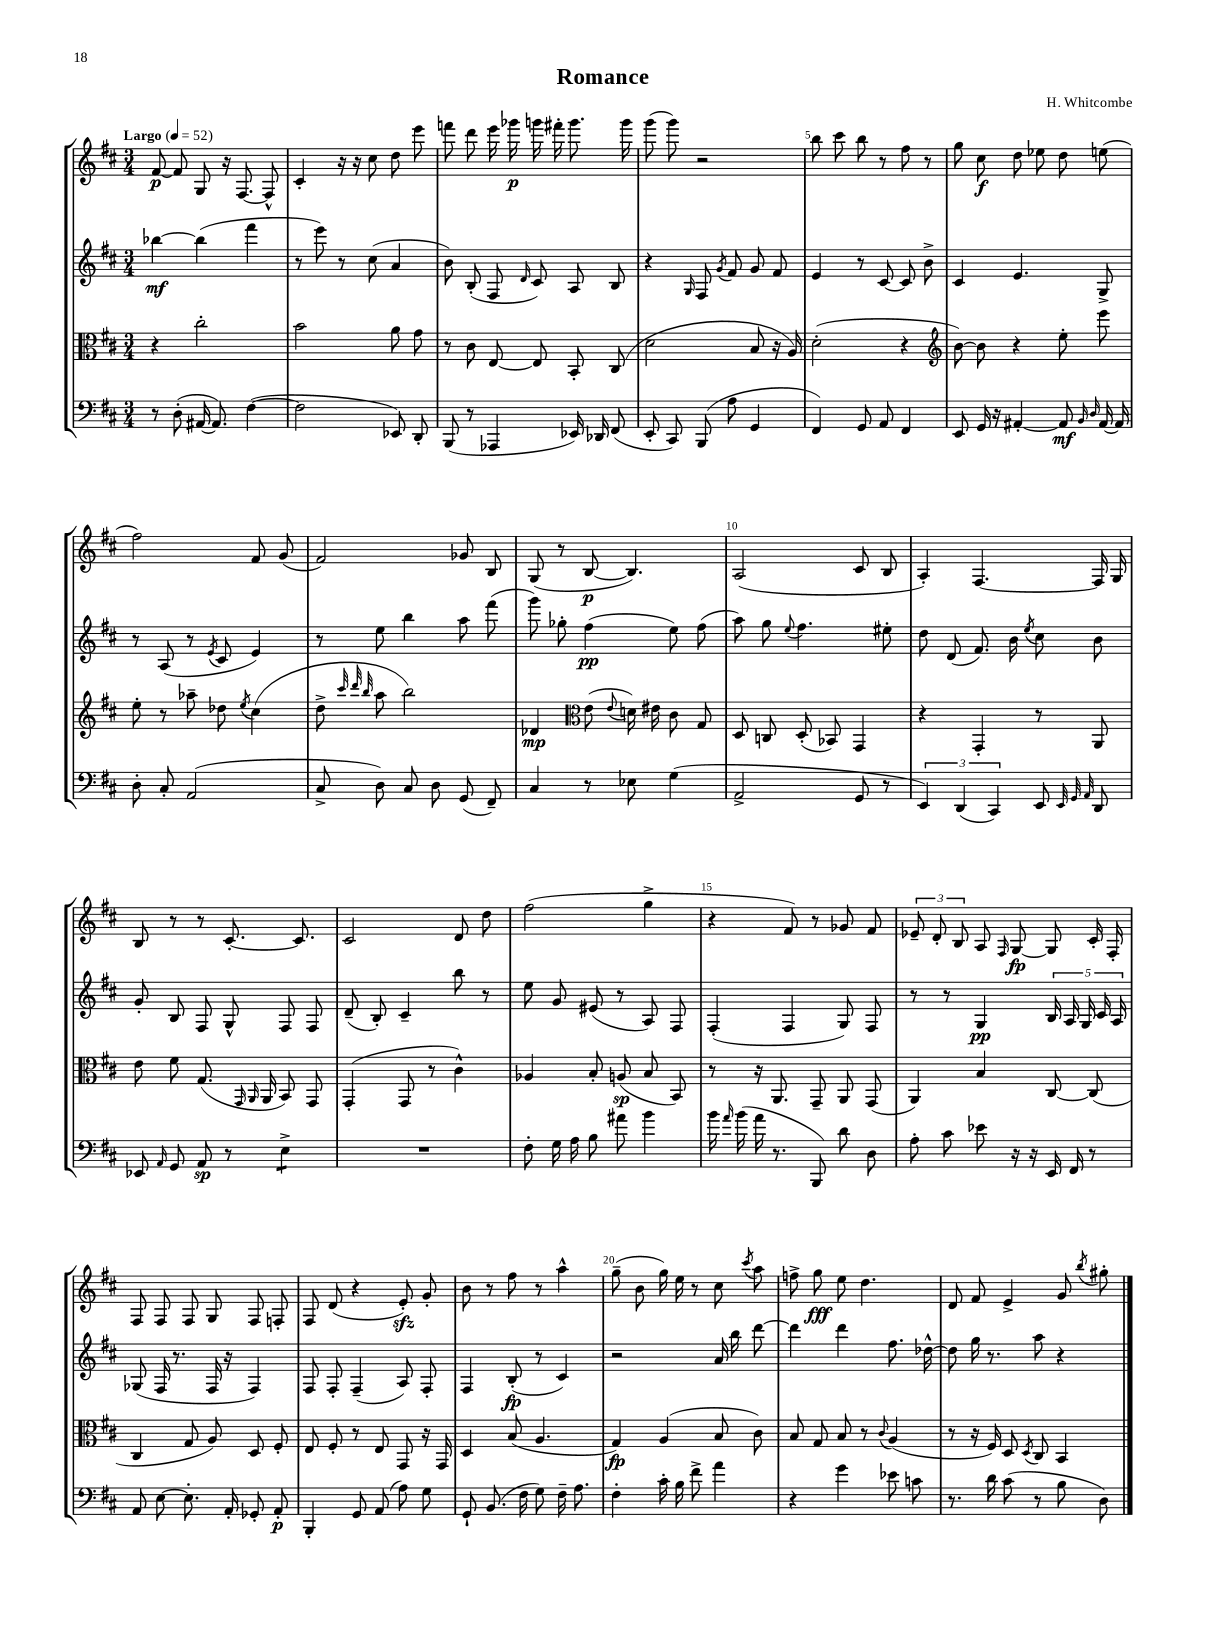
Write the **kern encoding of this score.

**kern	**kern	**kern	**kern
*staff4	*staff3	*staff2	*staff1
*clefF4	*clefC3	*clefG2	*clefG2
*k[f#c#]	*k[f#c#]	*k[f#c#]	*k[f#c#]
*M3/4	*M3/4	*M3/4	*M3/4
*MM52	*MM52	*MM52	*MM52
8r	4r	[4bb-	[8f#
(8D'	.	.	8f#]
[16AA#	2cc#'	(4bb-]	8G
8.AA#])	.	.	.
.	.	.	16r
.	.	.	[8.F#
([4F#	.	4fff#	.
.	.	.	8F#^^]
=	=	=	=
2F#]	2b	8r	4c#'
.	.	8eee)	.
.	.	8r	16r
.	.	.	16r
.	.	(8cc#	8cc#
8EE-)	8a	4a	8dd
8DD'	8g	.	8eee
=	=	=	=
(8BBB	8r	8b)	8fff
8r	8c#	(8B'	8ddd
4AAA-	[8E	8F#	16eee
.	.	.	16ggg-
.	.	16qqd	.
.	8E]	8c#)	16ggg
.	.	.	16fff#'
16EE-)	8BB'	8A	8.ggg
16DD-	.	.	.
(8FF#	(8C#	8B	.
.	.	.	16ggg
=	=	=	=
8EE'	2d	4r	(8ggg
8CC#)	.	.	8ggg)
.	.	16qqG	.
(8BBB	.	8F#	2r
.	.	8qg	.
8A	.	8f#	.
4GG	8B	8g	.
.	16r	8f#	.
.	16A)	.	.
=	=	=	=
4FF#)	(2d'	4e	8bb
.	.	.	8ccc#
8GG	.	8r	8bb
8AA	.	[8c#	8r
4FF#	4r	8c#]	8ff#
.	.	8b^	8r
=	=	=	=
*	*clefG2	*	*
8EE	[8b)	4c#	8gg
16GG	8b]	.	8cc#
16r	.	.	.
[4AA#'	4r	4.e	8dd
.	.	.	8ee-
8AA#]	8ee'	.	8dd
16qqBB	.	.	.
16qqD	.	.	.
[16AA#	8eee	8G^	(8ee
16AA#]	.	.	.
=	=	=	=
8D'	8ee'	8r	2ff#)
8C#'	8r	(8A	.
(2AA	8aa-~	8r	.
.	.	8qe	.
.	8dd-	8c#	.
.	8qee	.	.
.	(4cc#	4e)	8f#
.	.	.	(8g
=	=	=	=
8C#^	8dd^	8r	2f#)
.	32qqccc#	.	.
.	32qqddd	.	.
.	32qqbb	.	.
8D)	8aa	8ee	.
8C#	2bb)	4bb	.
8D	.	.	.
(8GG	.	8aa	8g-
8FF#~)	.	(8fff#	8B
=	=	=	=
4C#	4d-	8ggg)	(8G
.	.	8gg-'	8r
*	*clefC3	*	*
8r	(8e	(4ff#	[8B
.	8qqe	.	.
8E-	16d)	.	4.B])
.	16e#	.	.
(4G	8c#	8ee)	.
.	8G	(8ff#	.
=	=	=	=
2AA^	8D	8aa)	(2A
.	8C	8gg	.
.	.	8qqee	.
.	(8D'	4.ff#	.
.	8BB-)	.	.
8GG	4GG	.	8c#
8r	.	8ee#'	8B
=	=	=	=
6EE)	4r	8dd	4A')
.	.	(8d	.
(6DD	.	.	.
.	4GG'	8.f#)	[4.F#
6CC#)	.	.	.
.	.	16b	.
.	.	8qee	.
8EE	8r	8cc#	.
32qqEE	.	.	.
32qqGG	.	.	.
32qqAA	.	.	.
8DD	8AA	8b	16F#]
.	.	.	16G
=	=	=	=
8EE-	8e	8g'	8B
16qqAA	.	.	.
8GG	8f#	8B	8r
8AA	(8.G	8F#	8r
8r	.	8G^^	[8.c#'
.	16qqGG	.	.
.	16qqAA	.	.
.	16AA	.	.
4E^	8BB)	8F#	.
.	.	.	8.c#]
.	8GG	8F#	.
=	=	=	=
2.r	(4GG'	(8d~	2c#
.	.	8B')	.
.	8GG	4c#~	.
.	8r	.	.
.	4c#^^)	8bb	8d
.	.	8r	8dd
=	=	=	=
8F#'	4A-	8ee	(2ff#
16G	.	8g	.
16A	.	.	.
8B	8B'	(8e#	.
8a#	(8A	8r	.
4b	8B	8A)	4gg^
.	8BB)	8F#	.
=	=	=	=
16b	8r	(4F#'	4r
16qqa	.	.	.
(16b	.	.	.
16a	16r	.	.
8.r	8.AA	.	.
.	.	4F#	8f#)
8BBB)	8GG~	.	8r
8d	8AA	8G)	8g-
8D	(8GG	8F#	8f#
=	=	=	=
8A'	4AA)	8r	12e-~
.	.	.	12d'
8c#	.	8r	.
.	.	.	12B
8e-	4B	4G	8A
.	.	.	16qqF#
16r	.	.	[8G
16r	.	.	.
16EE	[8C#	20B	8G]
.	.	20A	.
16FF#	.	.	.
.	.	20G	.
8r	(8C#]	.	16c#'
.	.	20c#	.
.	.	.	16F#'
.	.	20A	.
=	=	=	=
8AA	4C#	(8G-	8F#
[8E	.	16F#	8F#
.	.	8.r	.
8.E']	8G	.	8F#
.	8A)	16F#	8G
16AA'	.	16r	.
8GG-'	8D	4F#)	8F#
8AA'	8F#'	.	8F'
=	=	=	=
4BBB'	8E	8F#	8F#
.	8F#'	8F#'	(8d
8GG	8r	(4F#~	4r
(8AA	8E	.	.
8A)	8GG	8A)	8e')
8G	16r	8F#'	8g'
.	16GG	.	.
=	=	=	=
8GG`	4D	4F#	8b
(8.BB	.	.	8r
.	(8B	(8B'	8ff#
16F#	.	.	.
8G)	4.A	8r	8r
16F#~	.	4c#)	4aa^^
8.A	.	.	.
=	=	=	=
4F#'	4G)	2r	(8gg~
.	.	.	8b
16c#'	(4A	.	16gg)
16B	.	.	16ee
8f#^	.	.	8r
4a	8B	16a	8cc#
.	.	16bb	.
.	.	.	8qccc#
.	8c#)	[8ddd	8aa
=	=	=	=
4r	8B	4ddd]	8ff^
.	8G	.	8gg
4g	8B	4ddd	8ee
.	8r	.	4.dd
.	8qqc#	.	.
8e-	(4A	8.ff#	.
8c	.	.	.
.	.	[16dd-^^	.
=	=	=	=
8.r	8r	8dd-]	8d
.	16r	16gg	8f#
16d	16F#)	8.r	.
(8c#	8D	.	4e^
.	8qD	.	.
8r	8C#	8aa	.
8B	4BB	4r	8g
.	.	.	8qbb
8D)	.	.	8gg#'
==	==	==	==
*-	*-	*-	*-
